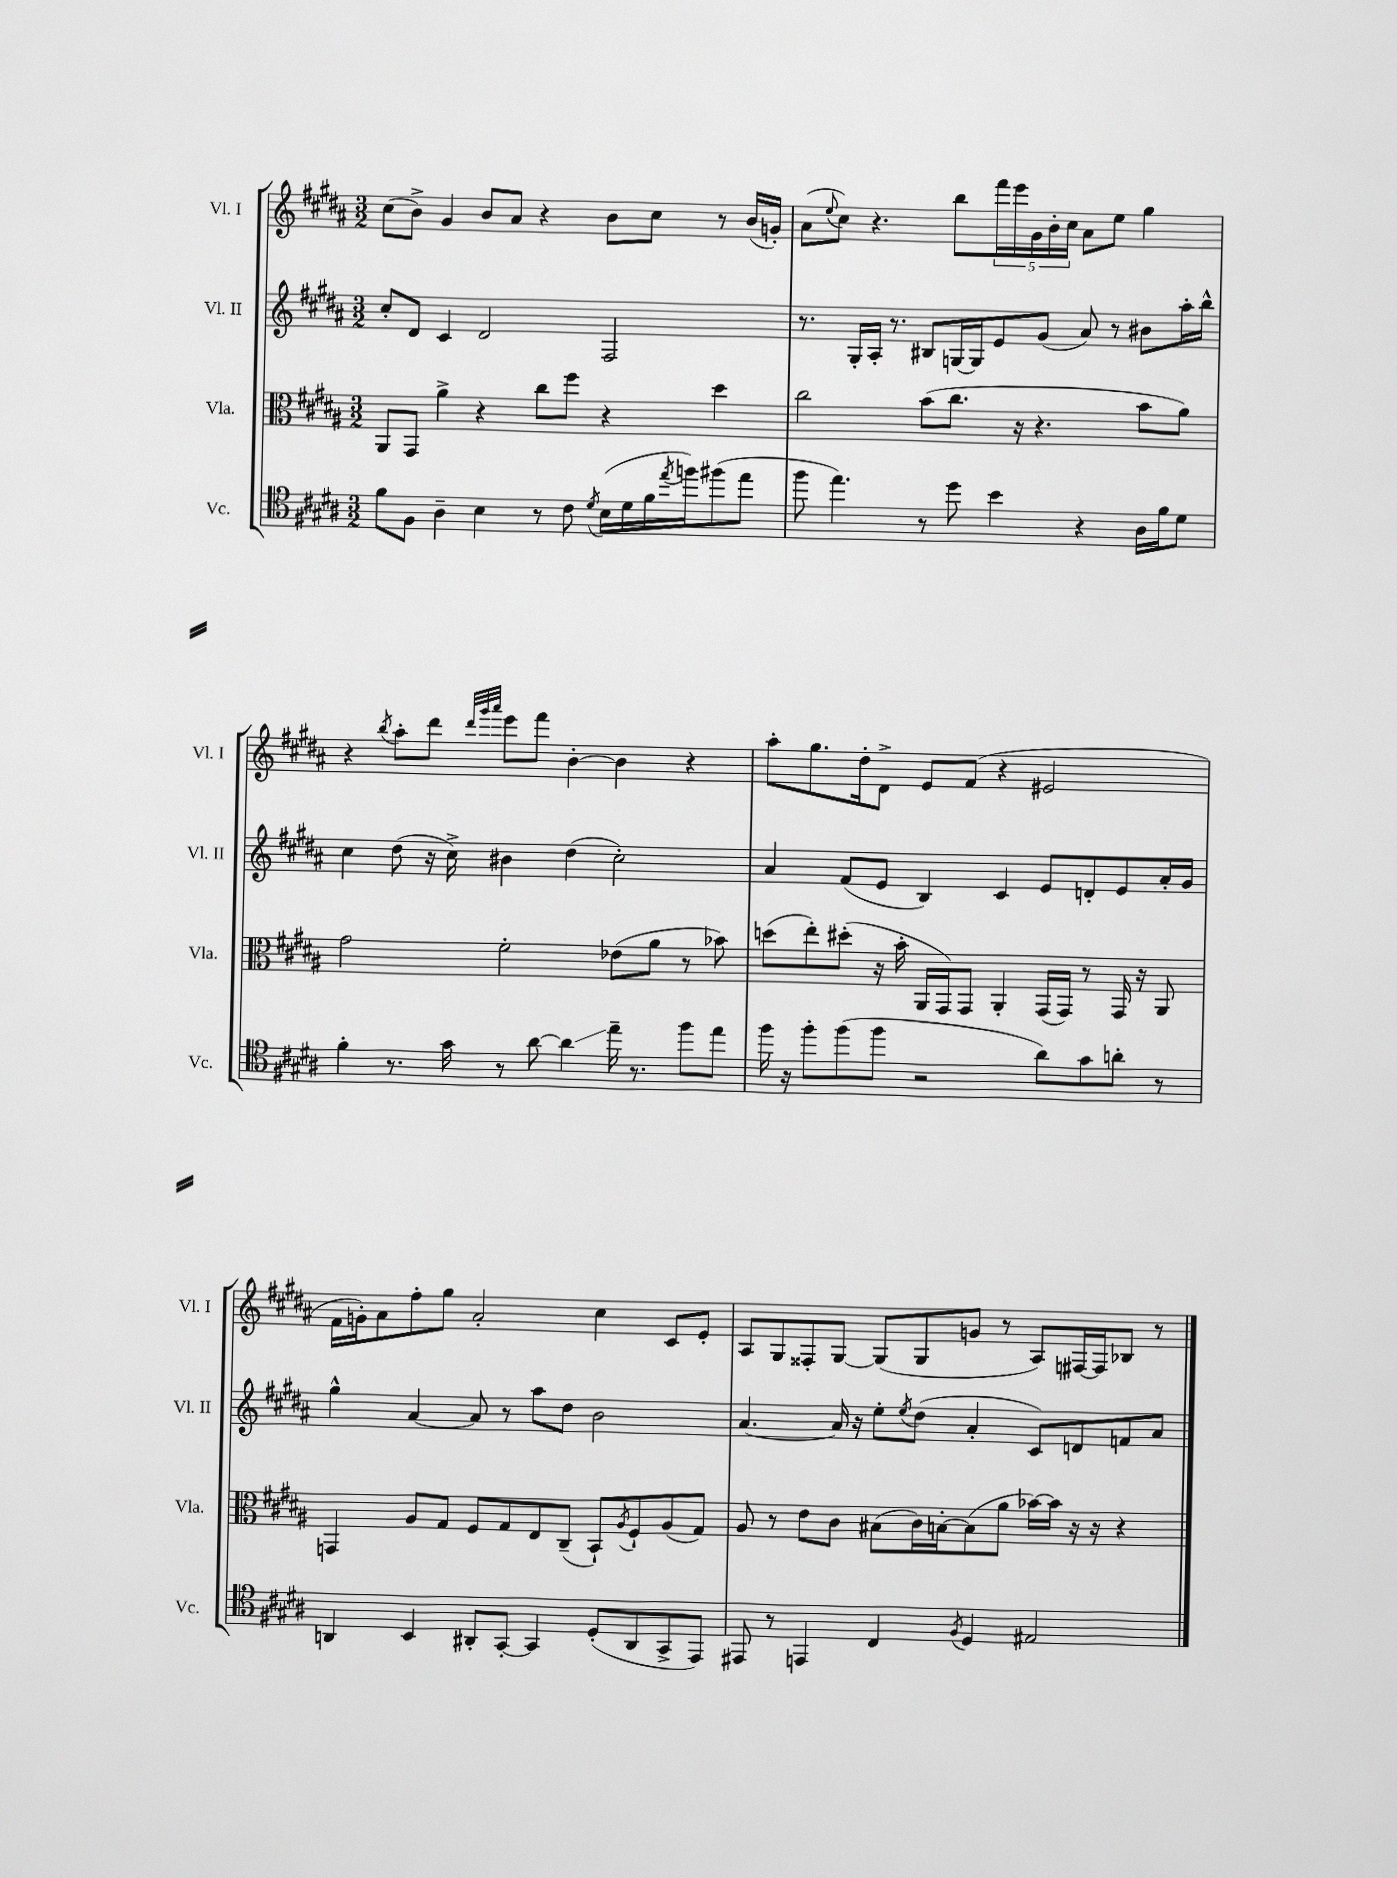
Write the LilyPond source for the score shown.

<<
\new StaffGroup <<
\new Staff = "s0" \with { instrumentName = "Vl. I" shortInstrumentName = "Vl. I" } {
    \clef treble \key b \major \numericTimeSignature \time 3/2
    cis''8( b'8->) gis'4 b'8 ais'8 r4 b'8 cis''8 r8 b'16( g'16-.) |
    ais'8( \appoggiatura { e''8 } cis''8) r4. b''8 \tuplet 5/4 { fis'''16 e'''16 gis'16 b'16-. cis''16 } ais'8 e''8 gis''4 |
    r4 \acciaccatura { b''8 } ais''8-. dis'''8 \grace { dis'''32 gis'''32 ais'''32 } e'''8 fis'''8 b'4~-. b'4 r4 |
    ais''8-. gis''8. dis''16-. dis'8-> e'8 fis'8( r4 eis'2 |
    fis'16 g'16-.) ais'8 fis''8-. gis''8 ais'2-. cis''4 cis'8 e'8-. |
    ais8 gis8 fisis8-. gis8~ gis8( gis8 g'8 r8 ais8) fis16~ fis16 bes8 r8 \bar "|." |
}
\new Staff = "s1" \with { instrumentName = "Vl. II" shortInstrumentName = "Vl. II" } {
    \clef treble \key b \major \numericTimeSignature \time 3/2
    cis''8-. dis'8 cis'4 dis'2 fis2 |
    r8. gis16-. ais16-. r8. bis8 g16~ g16 e'8 gis'8( ais'8) r8 bis'8 ais''16-. b''16-^ |
    cis''4 dis''8( r16 cis''16->) bis'4 dis''4( cis''2-.) |
    ais'4 fis'8( e'8 b4) cis'4 e'8 d'8-. e'8 ais'16-. gis'16 |
    gis''4-^ ais'4~ ais'8 r8 ais''8 dis''8 b'2 |
    ais'4.~ ais'16 r16 e''8-. \acciaccatura { e''8 } dis''8( ais'4-. cis'8) d'8 f'8 ais'8 \bar "|." |
}
\new Staff = "s2" \with { instrumentName = "Vla." shortInstrumentName = "Vla." } {
    \clef alto \key b \major \numericTimeSignature \time 3/2
    ais,8 gis,8 ais'4-> r4 cis''8 fis''8 r4 dis''4 |
    cis''2 b'8( cis''8. r16 r4. b'8 ais'8) |
    gis'2 fis'2-. ees'8( ais'8 r8 bes'8) |
    d''8( e''8-.) dis''8-.( r16 b'16-. ais,16 gis,16) gis,8 ais,4-. gis,16( gis,16) r8 gis,16 r16 ais,8 |
    g,4 ais8 gis8 fis8 gis8 e8 cis8--( b,8-!) \acciaccatura { ais8 } fis8-! ais8( gis8) |
    ais8 r8 e'8 cis'8 bis8( cis'16) b16~-. b8( ais'8 bes'16~) bes'16 r16 r16 r4 \bar "|." |
}
\new Staff = "s3" \with { instrumentName = "Vc." shortInstrumentName = "Vc." } {
    \clef tenor \key b \major \numericTimeSignature \time 3/2
    fis'8 fis8 ais4-- b4 r8 cis'8 \acciaccatura { dis'8 } b16( dis'16 fis'16 \acciaccatura { e''8 } f''16) fis''8( e''8 |
    fis''8 e''4.) r8 dis''8 b'4 r4 ais16 fis'16 dis'8 |
    fis'4-. r8. gis'16 r8 ais'8~ ais'4\glissando e''16-- r8. fis''8 e''8 |
    fis''16 r16 fis''8-. fis''8( fis''8 r2 ais'8) gis'8 a'8-. r8 |
    a,4 b,4 ais,8-. gis,8~-. gis,4 dis8-.( ais,8 gis,8-> e,8) |
    eis,8 r8 e,4 cis4 \acciaccatura { fis8 } dis4 eis2 \bar "|." |
}
>>
>>
\layout { \context { \Score \remove "Bar_number_engraver" } }
